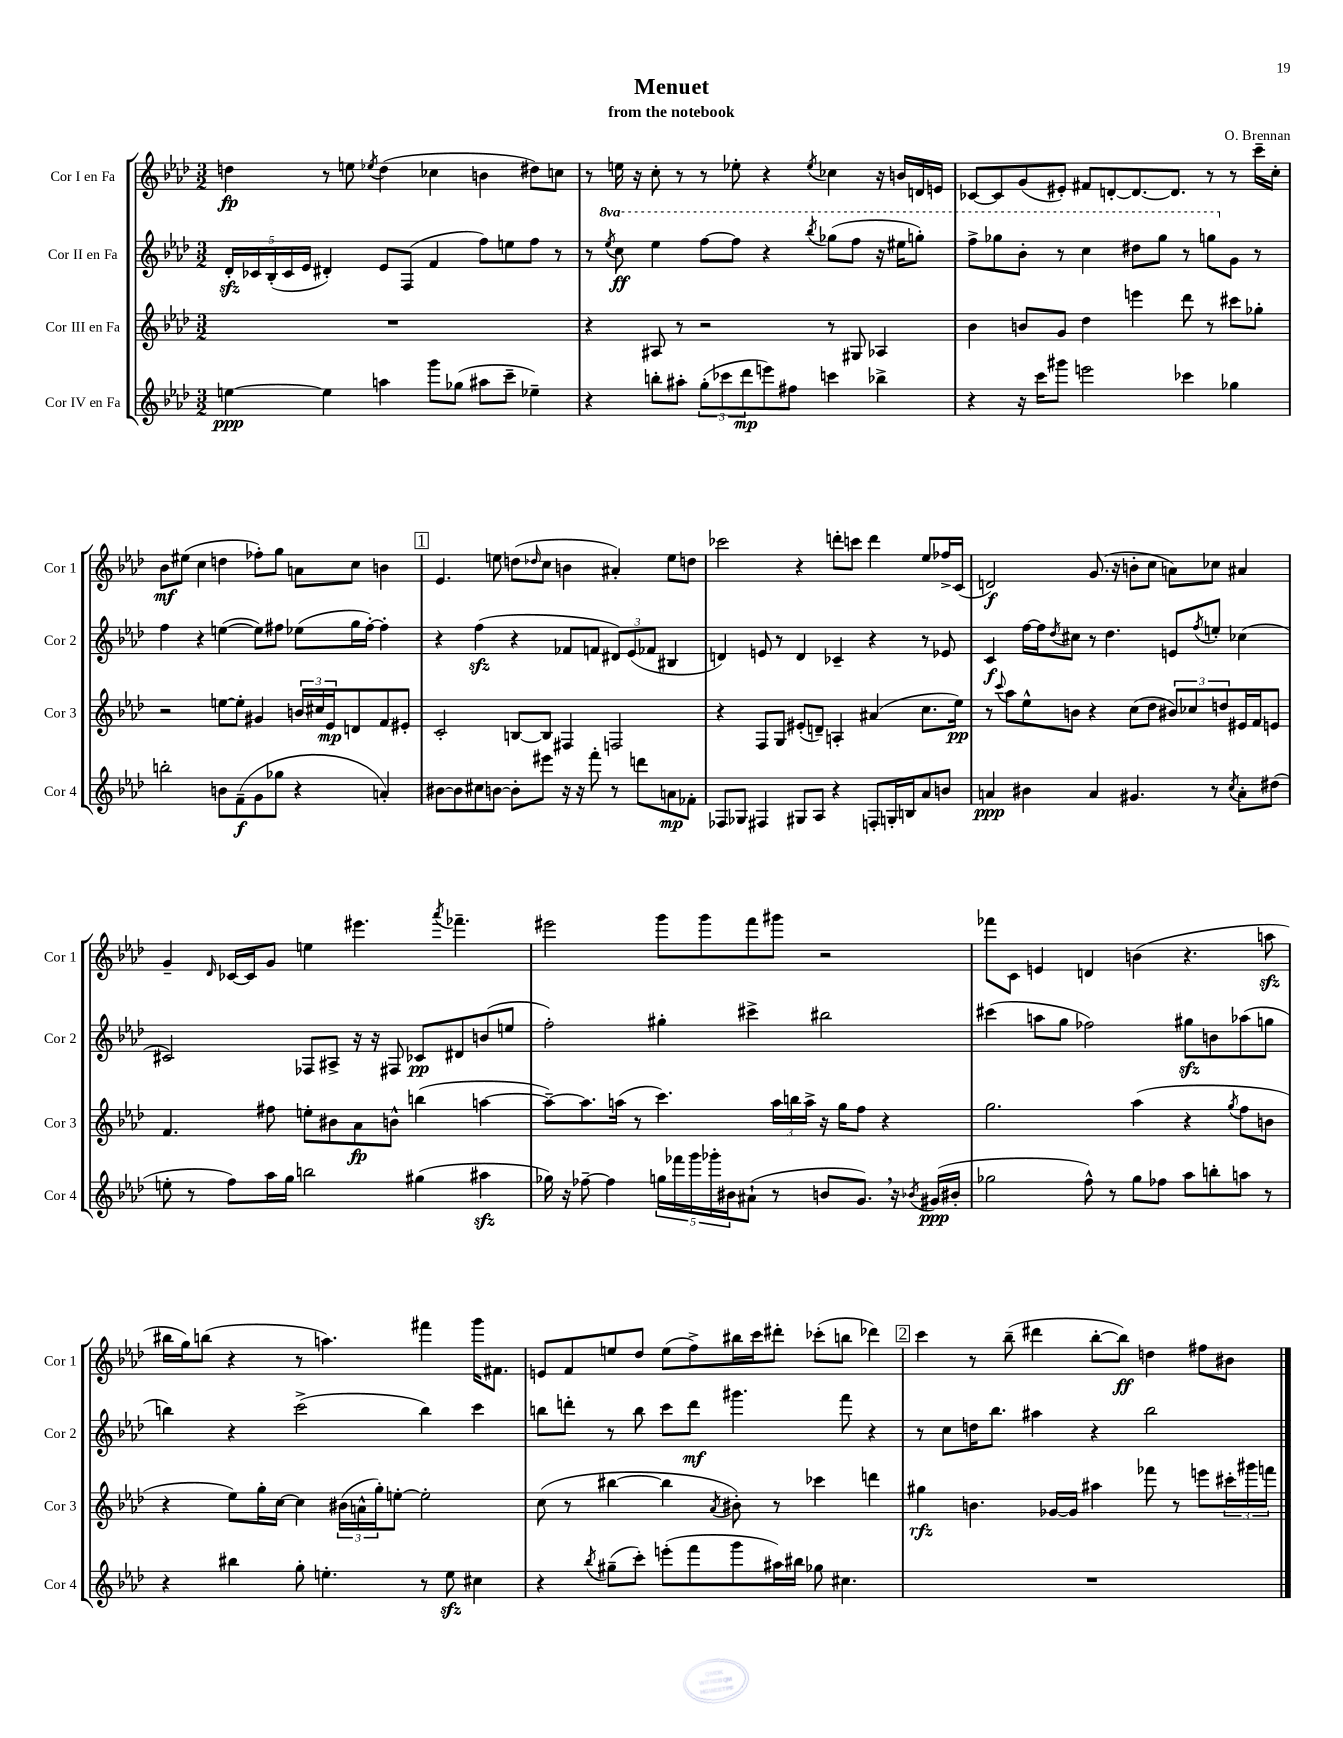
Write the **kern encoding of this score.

**kern	**kern	**kern	**kern
*staff4	*staff3	*staff2	*staff1
*clefG2	*clefG2	*clefG2	*clefG2
*k[b-e-a-d-]	*k[b-e-a-d-]	*k[b-e-a-d-]	*k[b-e-a-d-]
*M3/2	*M3/2	*M3/2	*M3/2
[4ee	1.r	20d-'	4dd
.	.	20c-	.
.	.	(20B-'	.
.	.	20c-	.
.	.	20e-	.
4ee]	.	4d#')	8r
.	.	.	8ee
.	.	.	8qee-
4aa	.	8e-	(4dd
.	.	(8F	.
8ggg	.	4f	4cc-
(8gg-	.	.	.
8aa#	.	8ff)	4b
8ccc~	.	8ee	.
4ee-~)	.	8ff	8dd#)
.	.	8r	8cc
=	=	=	=
4r	4r	8r	8r
.	.	8qeee-	.
.	.	8ccc	16ee
.	.	.	16r
8bb'	8A#	4eee-	8cc'
8aa#'	8r	.	8r
(12gg'	2r	[8fff	8r
12ccc-	.	.	.
.	.	8fff]	8ee-'
12ddd-	.	.	.
8eee)	.	4r	4r
8ff#	.	.	.
.	.	8qbbb-	8qee-
4ccc	8r	(8ggg-	4cc-
.	8G#	8fff	.
4bb-^	4A-	16r	16r
.	.	16eee#	16b
.	.	8ggg')	16d
.	.	.	16e
=	=	=	=
4r	4b-	8fff^	[8c-
.	.	8ggg-	8c-]
16r	8b	8bb-'	(8g
16ccc	.	.	.
8ggg#	8g	8r	8e#')
2eee	4dd-	4ccc	8f#
.	.	.	[8d'
.	4eee	8ddd#	8.d_
.	.	8ggg-	.
.	.	.	8.d]
4ccc-	8ddd-	8r	.
.	8r	8ggg	8r
4gg-	8ccc#	8g	8r
.	8gg-'	8r	16ccc~
.	.	.	16cc'
=	=	=	=
2bb'	2r	4ff	8b-
.	.	.	(8ee#
.	.	4r	4cc
8b	[8ee	([4ee	4dd
(8f~	8ee']	.	.
8g	4g#	8ee])	8ff-')
8gg-	.	8ff#	8gg
4r	24b	(8ee-	8a
.	24cc#	.	.
.	24e-	.	.
.	8d	16gg	8cc
.	.	[16ff#')	.
4a')	8f	4ff#']	4b
.	8e#'	.	.
=	=	=	=
[8b#	2c'	4r	4.e-
8b#]	.	.	.
8cc#	.	(4ff	.
[8b	.	.	8ee
8b']	[8B	4r	(8dd
.	.	.	16qqdd-
8eee#	8B]	.	8cc
16r	4F#	8f-	4b
16r	.	.	.
8fff'	.	8f	.
8r	2F	12d#)	4a#')
.	.	(12e-	.
8ddd	.	.	.
.	.	12f-	.
8a	.	4B#	8ee
8f-'	.	.	8dd
=	=	=	=
8F-	4r	4d)	2ccc-
8G-	.	.	.
4F#	8F	8e	.
.	8G	8r	.
8G#	(8e#'	4d	4r
8A-	8d~)	.	.
4r	4A'	4c-~	8ddd'
.	.	.	8ccc
8F'	(4a#	4r	4ddd
16G'	.	.	.
16B	.	.	.
8a-	8.cc	8r	8ee-
8b	.	8e-	16ff-^
.	16ee-)	.	(16c
=	=	=	=
4a	8r	4c	2d)
.	8qqccc	.	.
.	8aa-	.	.
4b#	8ee-^^	[16ff	.
.	.	16ff]	.
.	.	8qdd-	.
.	8b	8cc#	.
4a	4r	8r	(8.g
.	.	4.dd-	.
.	.	.	16r
4.g#	(8cc	.	8b'
.	8dd-	.	8cc
.	12b#)	8e	8a)
.	12cc-	.	.
.	.	8qff	.
8r	.	8ee'	8cc-
.	12dd	.	.
8qcc	.	.	.
8a'	16e#	(4cc-	4a#
.	16f	.	.
(8dd#	8e	.	.
=	=	=	=
8ee'	4.f	2c#)	4g~
8r	.	.	.
.	.	.	16qqd-
8ff)	.	.	[16c-
.	.	.	16c-]
16aa-	8ff#	.	8g
16gg	.	.	.
2bb	8ee'	8F-	4ee
.	8b#	8A#^	.
.	8a-	16r	4.eee#
.	.	16r	.
.	8b^^	8F#	.
(4gg#	(4bb	8c-	.
.	.	.	8qaaa-
.	.	8d#	4.fff-~
4aa#	[4aa	(8b	.
.	.	8ee	.
=	=	=	=
16gg-)	8aa~_)	2ff')	2eee#
16r	.	.	.
[8ff-~	8.aa]	.	.
4ff-]	.	.	.
.	(16aa	.	.
.	8r	.	.
20gg	4.ccc)	4gg#'	8ggg
20fff-	.	.	.
20ggg	.	.	.
.	.	.	8ggg
20ggg-'	.	.	.
20b#	.	.	.
(8a#`	.	4ccc#^	8fff
8r	24aa	.	8ggg#
.	24bb	.	.
.	24aa^	.	.
8b	16r	2bb#	2r
.	16gg	.	.
8.g)	8ff	.	.
.	4r	.	.
16r	.	.	.
8qb-	.	.	.
(16g#	.	.	.
16b#'	.	.	.
=	=	=	=
2gg-	2.gg	(4ccc#	8fff-
.	.	.	8c
.	.	8aa	4e
.	.	8gg	.
8ff^^)	.	2ff-)	4d
8r	.	.	.
8gg-	(4aa-	.	(4b
8ff-	.	.	.
8aa-	4r	8gg#	4.r
8bb'	.	8b	.
.	8qgg	.	.
8aa	8ff	(8aa-	.
8r	8b	8gg	8aa
=	=	=	=
4r	4r	4bb)	16bb#
.	.	.	16gg)
.	.	.	(8bb
4bb#	8ee-)	4r	4r
.	16gg'	.	.
.	[16cc	.	.
8gg'	4cc]	(2ccc^	8r
4.ee'	.	.	4.aa)
.	(24b#	.	.
.	24a^^	.	.
.	24gg')	.	.
.	[8ee'	.	.
8r	2ee']	4bb)	4fff#
8ee	.	.	.
4cc#	.	4ccc	16ggg
.	.	.	8.f#
=	=	=	=
4r	(8cc	8bb	8e
.	8r	8ddd'	8f
8qbb-	.	.	.
(8gg#~	[4bb#	8r	8ee
8ccc')	.	8bb	8dd-
(8eee'	4bb#]	8ccc	(8ee
8fff	.	8ddd	8ff^)
.	8qa-	.	.
8ggg	8b#')	4.ggg#	16bb#
.	.	.	16ccc
16aa#)	8r	.	8ddd#'
16bb#	.	.	.
8gg-	4ccc-	.	(8ccc-'
4.cc#	.	8fff	8bb
.	4ddd	4r	4ddd-)
=	=	=	=
1.r	4gg#	8r	4ccc
.	.	8cc	.
.	4.b	16dd	8r
.	.	8.bb-	.
.	.	.	(8bb-~
.	.	4aa#	4ddd#
.	[16g-	.	.
.	16g-]	.	.
.	4aa#	4r	[8bb-'
.	.	.	8bb-])
.	8fff-	2bb-	4dd
.	8r	.	.
.	8eee	.	8ff#
.	24ccc#'	.	8b#
.	24ggg#	.	.
.	24fff	.	.
==	==	==	==
*-	*-	*-	*-
